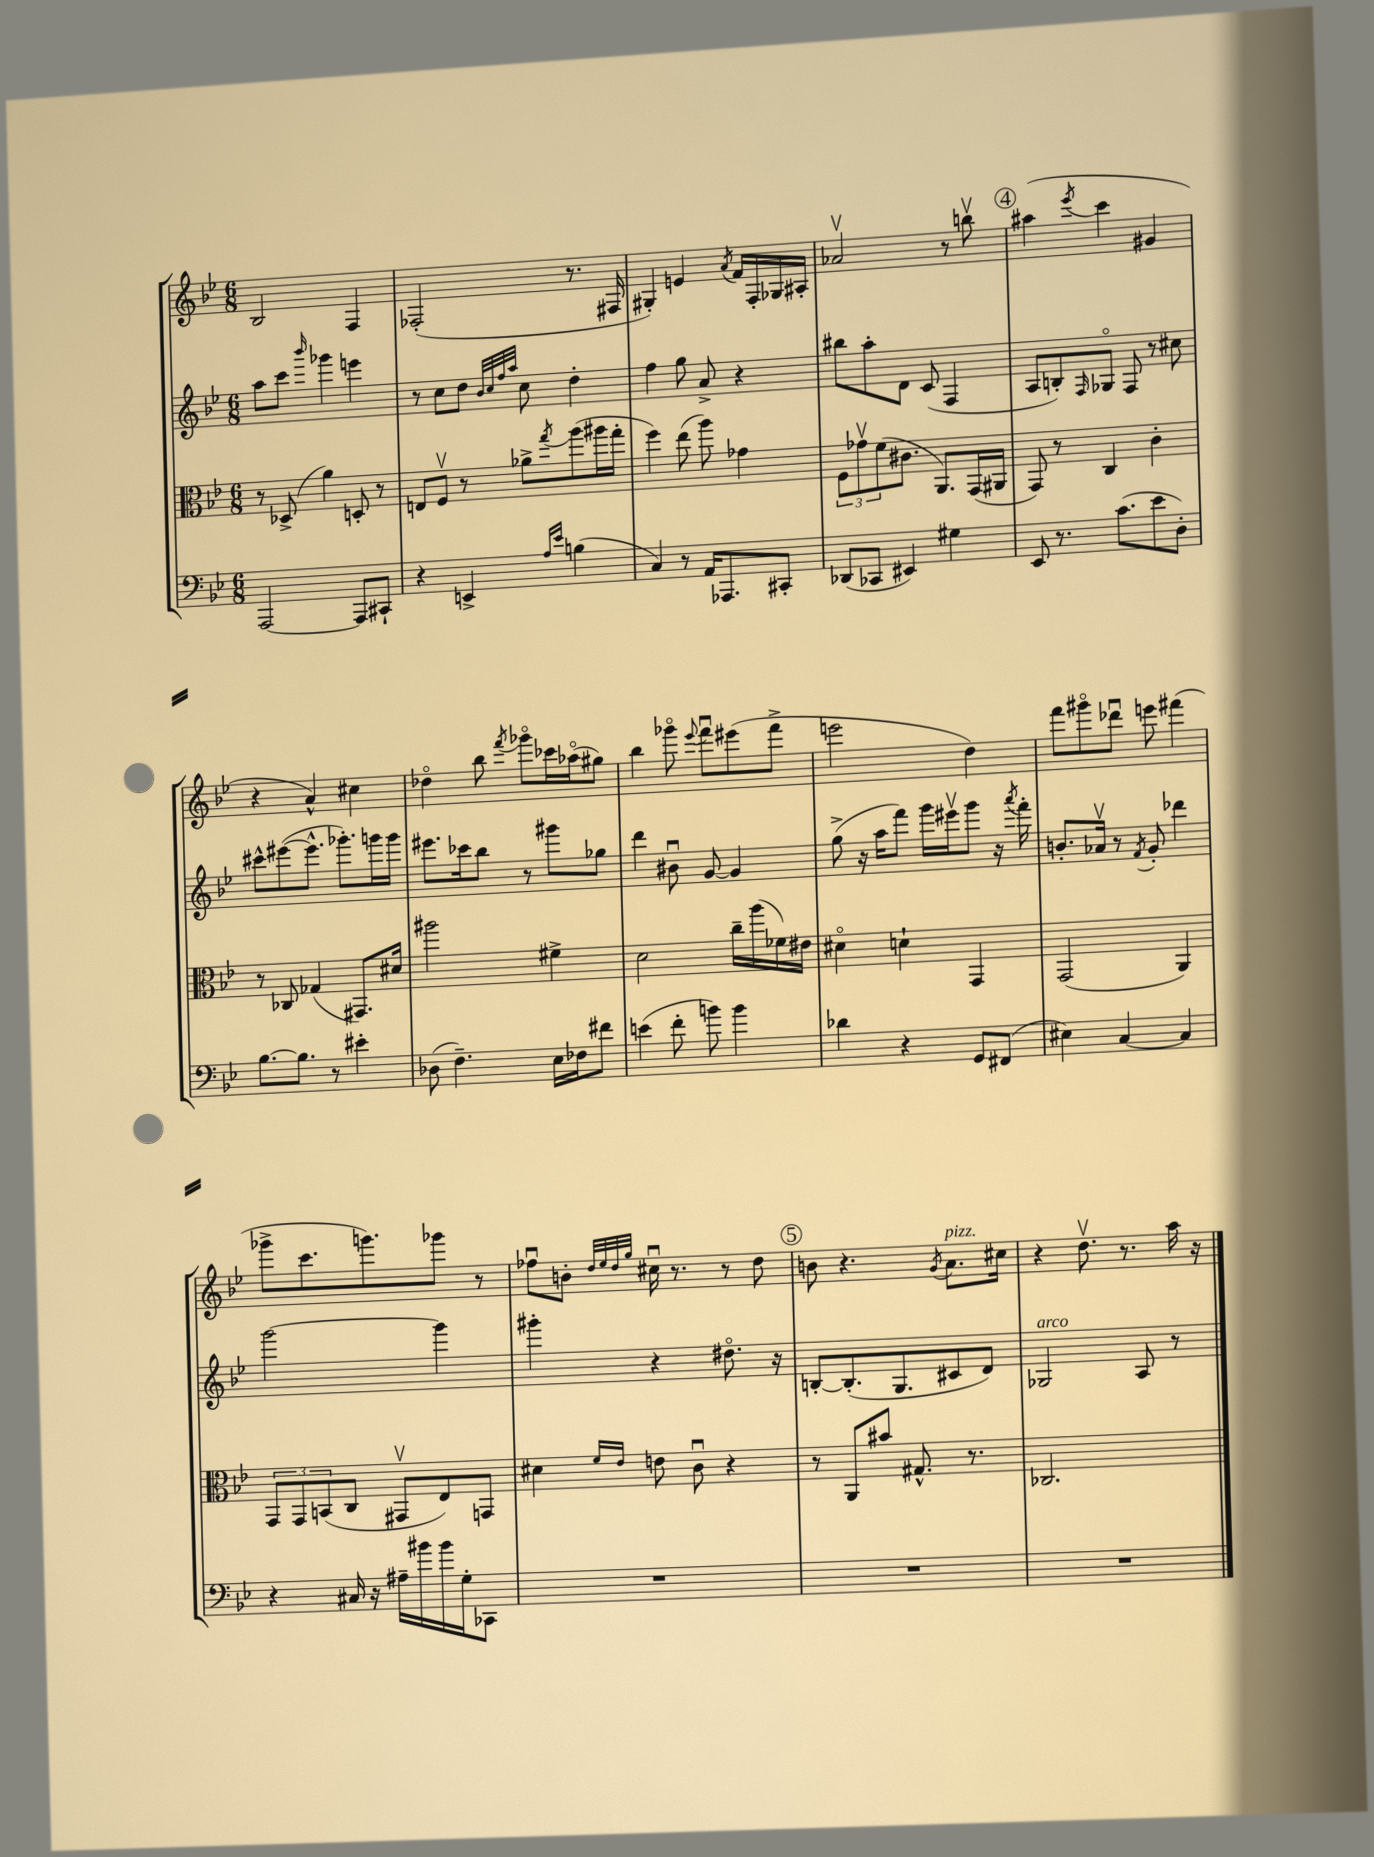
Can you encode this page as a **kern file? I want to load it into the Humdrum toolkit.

**kern	**kern	**kern	**kern
*staff4	*staff3	*staff2	*staff1
*clefF4	*clefC3	*clefG2	*clefG2
*k[b-e-]	*k[b-e-]	*k[b-e-]	*k[b-e-]
*M6/8	*M6/8	*M6/8	*M6/8
[2AAA	8r	8aa	2B-
.	(8D-^	8ccc	.
.	.	16qqbbb-	.
.	4a)	4ggg-	.
8AAA]	8D'	4eee	4F
8CC#`	8r	.	.
=	=	=	=
4r	8E	8r	(2F-'
.	8Fv	8cc	.
4EE^	8r	8dd	.
.	.	32qqb-	.
.	.	32qqcc	.
.	.	32qqff	.
.	.	32qqaa	.
.	8a-^	8cc	.
16qqA	.	.	.
16qqe-	8qgg	.	.
(4B	(8aa	4dd'	8.r
.	16aa#	.	.
.	16gg'	.	16F#
=	=	=	=
4C)	4ff)	4ff	4G#')
8r	(8ee-	8gg	4e
16AA	8aa)	8a^	.
8.AAA-	.	.	.
.	.	.	8qa
.	4g-	4r	16f
.	.	.	16F'
8CC#'	.	.	16G-
.	.	.	16A#'
=	=	=	=
(8DD-	12F	8bb#	2a-v
.	12g-v	.	.
8CC-	.	8aa'	.
.	(12f	.	.
4EE#)	8.c#	8d	.
.	.	(8c	.
.	8.AA)	.	.
4G#	.	4F	8r
.	(16GG	.	8bbv
.	16AA#	.	.
=	=	=	=
8EE-	8GG)	8A	(4aa#
8.r	8r	8B')	.
.	.	16qqF	8qeee-
.	4C	8G-o	4ccc
(8.c	.	.	.
.	.	8F	.
8e-	4c'	8r	4g#
8D')	.	8cc#	.
=	=	=	=
[8.B-	8r	8ccc#^^	4r
.	8C-	([8eee#	.
8.B-]	.	.	.
.	(4G-	8.eee#^^]	4a^^)
8r	.	.	.
.	.	8.ggg-')	.
4e#'	8.GG#)	.	4cc#
.	.	16ggg	.
.	16d#	16ggg	.
=	=	=	=
(8D-	2aa#	8.eee#	4dd-o
4.F~)	.	.	.
.	.	16ccc-	.
.	.	8bb-	8bb-
.	.	.	8qfff
.	.	8r	8ggg-o
16E-	4f#^	8ggg#	16ccc-
16F-	.	.	(16aa-o
8f#	.	8gg-	8gg#)
=	=	=	=
(4e	2d	4ddd	4bb-
8f'	.	8b#u	8ggg-o
.	.	.	8qqeee-
8b)	.	[8g	8fffu
4b	16cc~	4g]	(8eee#
.	(16aa	.	.
.	16f-)	.	8fff^
.	16e#	.	.
=	=	=	=
4d-	4d#o	(8gg^	2eee
.	.	16r	.
.	.	16aa	.
4r	4d`	8fff)	.
.	.	16ggg	.
.	.	16eee#v	.
8GG	4GG	8ggg	4dd)
(8FF#	.	16r	.
.	.	8qaaa	.
.	.	16fff'	.
=	=	=	=
4E#)	(2GG	8.b'	8fff
.	.	.	8ggg#o
.	.	16a-v	.
[4C	.	8r	8ddd-u
.	.	8qf	.
.	.	8g'	8eee
4C]	4AA)	4ddd-	(4fff#
=	=	=	=
4r	12GG	[2ggg	8ggg-^
.	12GG	.	.
.	.	.	8.ccc
.	(12BB	.	.
16C#	8C	.	.
16r	.	.	8.ggg)
16A#~	8GG#v	.	.
16b#	.	.	.
16b#	8E-)	4ggg]	8ggg-
16G'	.	.	.
8CC-	8GG	.	8r
=	=	=	=
2.r	4d#	4ggg#'	8ff-u
.	.	.	8b'
.	.	.	32qqdd
.	.	.	32qqee-
.	16qqf	.	32qqdd
.	16qqe-	.	32qqgg
.	8e	4r	16cc#u
.	.	.	8.r
.	8cu	.	.
.	4r	8.dd#o	8r
.	.	.	8dd
.	.	16r	.
=	=	=	=
2.r	8r	[8B'	8b
.	8AA	(8.B']	4.r
.	8b#	.	.
.	.	8.G	.
.	8.G#^^	.	.
.	.	.	8qg
.	.	8c#	8.a
.	8.r	.	.
.	.	8d)	.
.	.	.	16cc#
=	=	=	=
2.r	2.C-	2G-	4r
.	.	.	8.ddv
.	.	.	8.r
.	.	8A	.
.	.	8r	16aa
.	.	.	16r
==	==	==	==
*-	*-	*-	*-
